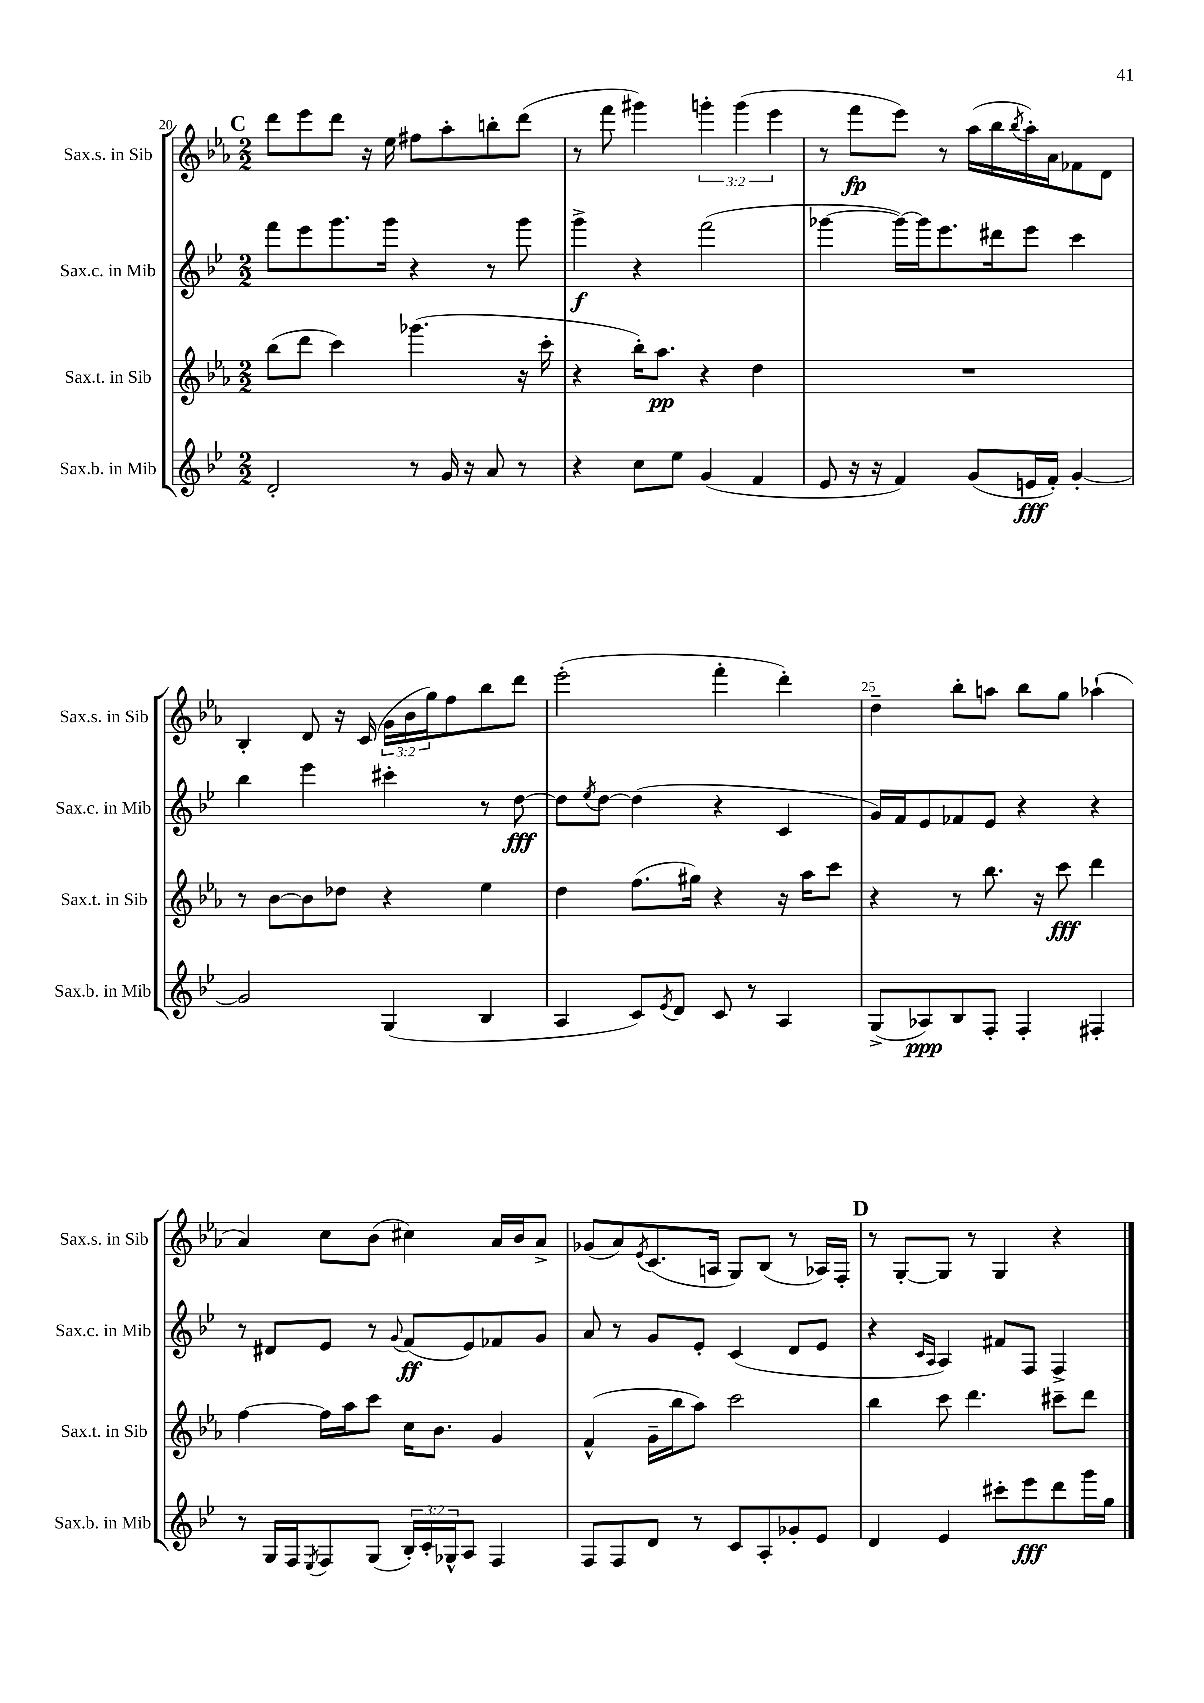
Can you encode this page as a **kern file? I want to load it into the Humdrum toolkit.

**kern	**kern	**kern	**kern
*staff4	*staff3	*staff2	*staff1
*clefG2	*clefG2	*clefG2	*clefG2
*k[b-e-]	*k[b-e-a-]	*k[b-e-]	*k[b-e-a-]
*M2/2	*M2/2	*M2/2	*M2/2
2d'	(8bb-	8fff	8ddd
.	8ddd	8eee-	8eee-
.	4ccc)	8.ggg	8ddd
.	.	.	16r
.	.	16ggg	16ee-
8r	(4.ggg-	4r	8ff#
16g	.	.	8aa-'
16r	.	.	.
8a	.	8r	8bb'
8r	16r	8ggg	(8ddd
.	16ccc'	.	.
=	=	=	=
4r	4r	4ggg^	8r
.	.	.	8fff
8cc	16bb-')	4r	4ggg#)
.	8.aa-	.	.
8ee-	.	.	.
(4g	4r	(2fff	6ggg'
.	.	.	(6ggg
4f	4dd	.	.
.	.	.	6eee-
=	=	=	=
8e-	1r	[4ggg-	8r
16r	.	.	8fff
16r	.	.	.
4f)	.	16ggg-_)	8eee-)
.	.	16ggg-]	.
.	.	8.eee-	8r
(8g	.	.	(16aa-
.	.	16ddd#	16bb-
.	.	.	8qbb-
16e	.	8eee-	16aa-')
16f')	.	.	16a-
[4g'	.	4ccc	8f-
.	.	.	8d
=	=	=	=
2g]	8r	4bb-	4B-'
.	[8b-	.	.
.	8b-]	4eee-	8d
.	8dd-	.	16r
.	.	.	(16c
(4G	4r	4ccc#'	24g
.	.	.	24b-
.	.	.	24gg)
.	.	.	8ff
4B-	4ee-	8r	8bb-
.	.	[8dd	8ddd
=	=	=	=
4A	4dd	8dd]	(2eee-'
.	.	8qee-	.
.	.	[8dd	.
8c)	(8.ff	(4dd]	.
8qe-	.	.	.
8d	.	.	.
.	16gg#)	.	.
8c	4r	4r	4fff'
8r	.	.	.
4A	16r	4c	4ddd')
.	16aa-	.	.
.	8ccc	.	.
=	=	=	=
(8G^	4r	16g)	4dd~
.	.	16f	.
8A-)	.	8e-	.
8B-	8r	8f-	8bb-'
8F'	8.bb-	8e-	8aa
4F'	.	4r	8bb-
.	16r	.	.
.	8ccc	.	8gg
4F#'	4ddd	4r	(4aa-`
=	=	=	=
8r	[4ff	8r	4a-)
16G	.	8d#	.
16F	.	.	.
8qE-	.	.	.
8F	16ff]	8e-	8cc
.	16aa-	.	.
(8G	8ccc	8r	(8b-
.	.	8qqg	.
24B-')	16cc	(8f	4cc#)
24c'	.	.	.
.	8.b-	.	.
24G-^^	.	.	.
8A	.	8e-)	.
4F	4g	8f-	16a-
.	.	.	16b-
.	.	8g	8a-^
=	=	=	=
8F	(4f^^	8a	(8g-
8F	.	8r	8a-)
.	.	.	8qe-
8d	16g~	8g	(8.c
.	16bb-	.	.
8r	8aa-)	8e-'	.
.	.	.	16A
8c	2ccc	(4c	8G)
8A'	.	.	(8B-
8g-'	.	8d	8r
8e-	.	8e-	16A-)
.	.	.	16F'
=	=	=	=
4d	4bb-	4r	8r
.	.	.	[8G'
.	.	16qqc	.
.	.	16qqA	.
4e-	8ccc	4A)	8G]
.	4.ddd	.	8r
8ccc#'	.	8f#	4G
8eee-	.	8F	.
8ddd	8ccc#~	4F^	4r
16ggg	8ddd	.	.
16gg	.	.	.
==	==	==	==
*-	*-	*-	*-
